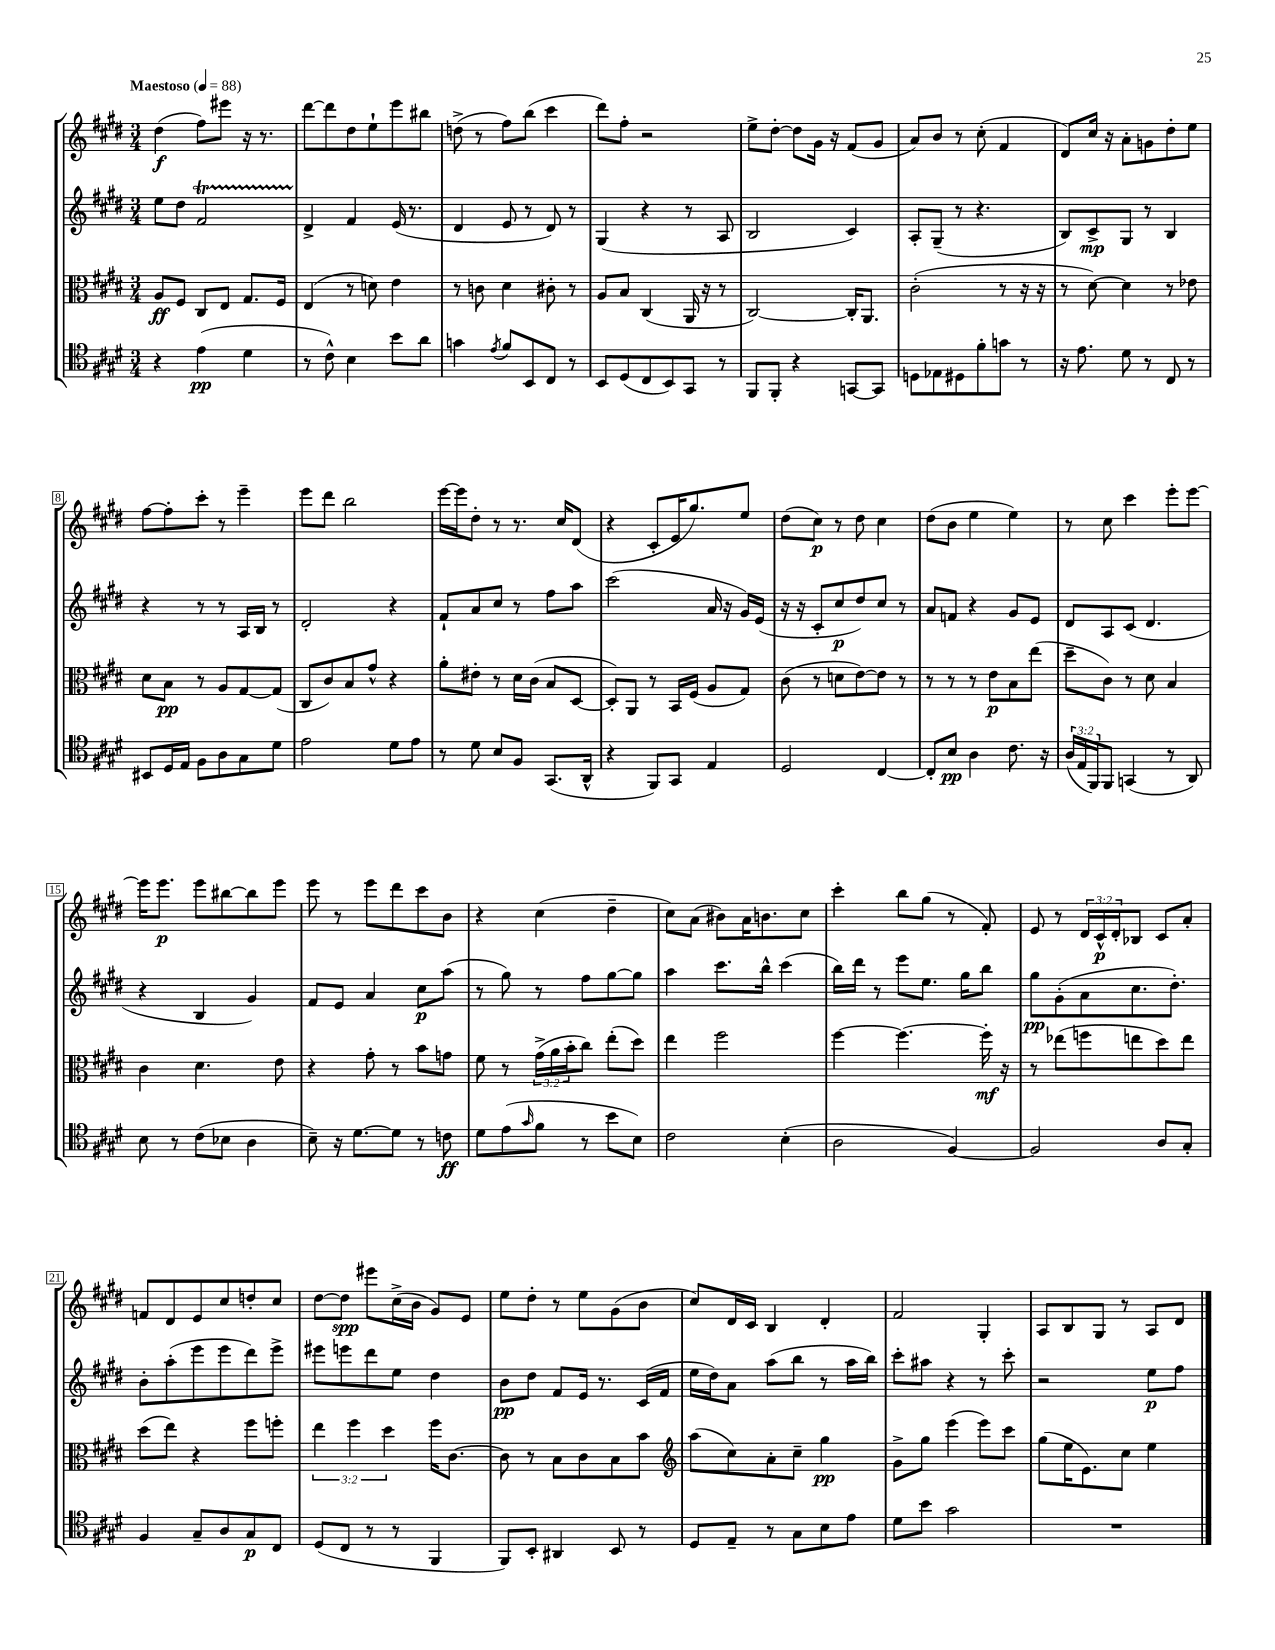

**kern	**kern	**kern	**kern
*staff4	*staff3	*staff2	*staff1
*clefC4	*clefC3	*clefG2	*clefG2
*k[f#c#g#d#]	*k[f#c#g#d#]	*k[f#c#g#d#]	*k[f#c#g#d#]
*M3/4	*M3/4	*M3/4	*M3/4
*MM88	*MM88	*MM88	*MM88
4r	8A/L	8ee\L	(4dd#\
.	8F#/J	8dd#\J	.
(4e\	8C#/L	2f#/	8ff#\L)
.	8E/J	.	8eee#\J
4d#\	8.G#/L	.	16r
.	.	.	8.r
.	16F#/Jk	.	.
=	=	=	=
8r	(4E/	4d#^/	[8ddd#\L
8c#^^\)	.	.	8ddd#\]
4B\	8r	4f#/	8dd#\
.	8d\)	.	8ee`\
8b\L	4e\	(16e/	8eee\
.	.	8.r	.
8a\J	.	.	8bb#\J
=	=	=	=
4g\	8r	4d#/	(8dd^\
.	8c\	.	8r
8qe/	.	.	.
8f#/L	4d#\	8e/	8ff#\L)
8BB/	.	8r	(8bb\J
8C#/J	8c#'\	8d#/)	4ccc#\
8r	8r	8r	.
=	=	=	=
8BB/L	8A/L	(4G#/	8ddd#\L)
(8D#/	8B/J	.	8ff#'\J
8C#/	(4C#/	4r	2r
8BB/)	.	.	.
8GG#/J	16AA/	8r	.
.	16r	.	.
8r	8r	8A/	.
=	=	=	=
8FF#/L	[2C#/)	2B/	8ee^\L
8FF#'/J	.	.	[8dd#'\J
4r	.	.	8dd#\]L
.	.	.	16g#\Jk
.	.	.	16r
[8GG/L	16C#'/]LK	4c#/)	(8f#/L
.	8.AA/J	.	.
8GG/]J	.	.	8g#/J
=	=	=	=
8D\L	(2c#'\	8A'/L	8a/L)
8E-\	.	(8G#~/J	8b/J
8D#\	.	8r	8r
8f#'\	.	4.r	(8cc#'\
8g\J	8r	.	4f#/
8r	16r	.	.
.	16r	.	.
=	=	=	=
16r	8r	8B/L)	8d#/L)
8.e\	.	.	.
.	[8d#\)	8c#^/	16cc#/Jk
.	.	.	16r
8d#\	4d#\]	8G#/J	8a'\L
8r	.	8r	8g\
8C#/	8r	4B/	8dd#'\
8r	8e-\	.	8ee\J
=	=	=	=
8BB#/L	8d#\L	4r	[8ff#\L
16D#/L	8B\J	.	8ff#'\]
16E/JJ	.	.	.
8F#\L	8r	8r	8ccc#'\J
8A\	8A/L	8r	8r
8G#\	[8G#/	16A/LL	4eee~\
.	.	16B/JJ	.
8d#\J	(8G#/]J	8r	.
=	=	=	=
2e\	8C#/L	2d#'/	8eee\L
.	8c#/)	.	8ddd#\J
.	8B/	.	2bb\
.	8g#^^/J	.	.
8d#\L	4r	4r	.
8e\J	.	.	.
=	=	=	=
8r	8a'\L	8f#`/L	[16eee\LL
.	.	.	16eee\]J
8d#\	8e#'\J	8a/	8dd#'\J
8B/L	8r	8cc#/J	8r
8F#/J	16d#\LL	8r	8.r
.	(16c#\JJ	.	.
(8.GG#/L	8B/L	8ff#\L	.
.	.	.	16cc#/LK
.	[8D#/J	8aa\J	(8d#/J
16AA^^/Jk	.	.	.
=	=	=	=
4r	8D#'/]L)	(2ccc#\	4r
.	8AA/J	.	.
8FF#/L)	8r	.	8c#'/L
8GG#/J	16BB/LL	.	16e/K
.	(16F#/JJ	.	8.gg#/)
4E/	8A/L	16a/	.
.	.	16r	.
.	8G#/J)	16g#/LL)	8ee/J
.	.	(16e/JJ	.
=	=	=	=
2D#/	(8c#\	16r	(8dd#\L
.	.	16r	.
.	8r	8c#'/L	8cc#\J)
.	8d\L	8cc#/	8r
.	[8e\)	8dd#/)	8dd#\
[4C#/	8e\]J	8cc#/J	4cc#\
.	8r	8r	.
=	=	=	=
8C#'/]L	8r	8a/L	(8dd#\L
8B/J	8r	8f/J	8b\J
4A\	8r	4r	4ee\
.	8e\L	.	.
8.c#\	8B\	8g#/L	4ee\)
.	(8ee\J	8e/J	.
16r	.	.	.
=	=	=	=
(24A/LL	8dd#~\L	8d#/L	8r
24E/	.	.	.
24FF#/J)	.	.	.
8FF#/J	8c#\J)	8A/	8cc#\
(4GG/	8r	(8c#/J	4ccc#\
.	8d#\	4.d#/	.
8r	4B/	.	8eee'\L
8AA/)	.	.	[8eee\J
=	=	=	=
8B\	4c#\	4r	16eee\]LK
.	.	.	8.eee\J
8r	.	.	.
(8c#\L	4.d#\	4B/	8eee\L
8B-\J	.	.	[8bb#\
4A\	.	4g#/)	8bb#\]
.	8e\	.	8eee\J
=	=	=	=
8B~\)	4r	8f#/L	8eee\
16r	.	8e/J	8r
[8.d#\L	.	.	.
.	8g#'\	4a/	8eee\L
8d#\]J	8r	.	8ddd#\
8r	8b\L	8cc#\L	8ccc#\
8c\	8g\J	(8aa\J	8b\J
=	=	=	=
8d#\L	8f#\	8r	4r
(8e\	8r	8gg#\)	.
16qqg#/	.	.	.
8f#\J	(24g#^\LL	8r	(4cc#\
.	24a\	.	.
.	24b'\J	.	.
8r	8cc#\J)	8ff#\L	.
8b\L	(8ee'\L	[8gg#\	4dd#~\
8B\J)	8dd#\J)	8gg#\]J	.
=	=	=	=
2c#\	4ee\	4aa\	8cc#\L)
.	.	.	(8a\J
.	2ff#\	8.ccc#\L	8b#\L)
.	.	.	16a\K
.	.	16bb^^\Jk	8.b\
(4B'\	.	(4ccc#\	.
.	.	.	8cc#\J
=	=	=	=
2A\	[4ff#\	16bb\LL)	4ccc#'\
.	.	16ddd#\JJ	.
.	.	8r	.
.	4.ff#\_	8eee\L	8bb\L
.	.	8.ee\J	(8gg#\J
[4F#/)	.	.	8r
.	.	16gg#\LK	.
.	16ff#'\]	8bb\J	8f#'/)
.	16r	.	.
=	=	=	=
2F#/]	8r	8gg#\L	8e/
.	(8ee-\L	(8g#'\	8r
.	8ff\	8a\	24d#/LL
.	.	.	24c#^^/
.	.	.	24d#'/J
.	8ee\	8.cc#\	8B-/J
8A/L	8dd#\)	.	8c#/L
.	.	8.dd#'\J)	.
8G#'/J	8ee\J	.	8a'/J
=	=	=	=
4F#/	(8dd#\L	8b'\L	8f/L
.	8ee\J)	(8aa'\	8d#/
8G#~/L	4r	8eee\	8e/
8A/	.	8eee\	8cc#/
8G#/	8ff#\L	8ddd#\)	8dd'/
8C#/J	8ff'\J	8eee^\J	8cc#/J
=	=	=	=
(8D#/L	6ee\	8eee#\L	[8dd#\L
8C#/J	.	8eee\	8dd#\]J
.	6ff#\	.	.
8r	.	8ddd#\	8eee#\L
.	6dd#\	.	.
8r	.	8ee\J	(16cc#^\L
.	.	.	16b\JJ
4FF#/	16ff#\LK	4dd#\	8g#/L)
.	[8.c#\J	.	.
.	.	.	8e/J
=	=	=	=
8FF#/L)	8c#\]	8b\L	8ee\L
8BB'/J	8r	8dd#\J	8dd#'\J
4AA#/	8B\L	8f#/L	8r
.	8c#\	16e/Jk	8ee\L
.	.	8.r	.
8BB/	8B\	.	(8g#\
8r	8b\J	(16c#/LL	8b\J
.	.	16f#/JJ	.
=	=	=	=
*	*clefG2	*	*
8D#/L	(8aa\L	16ee\LL	8cc#/L)
.	.	16dd#\J)	.
8E~/J	8cc#\)	8a\J	16d#/L
.	.	.	16c#/JJ
8r	8a'\	(8aa\L	4B/
8G#\L	8cc#~\J	8bb\J	.
8B\	4gg#\	8r	4d#'/
8e\J	.	16aa\LL	.
.	.	16bb\JJ)	.
=	=	=	=
8d#\L	8g#^\L	8ccc#'\L	2f#/
8b\J	8gg#\J	8aa#\J	.
2g#\	(4eee\	4r	.
.	8eee\L)	8r	4G#'/
.	8ccc#\J	8ccc#'\	.
=	=	=	=
2.r	(8gg#\L	2r	8A/L
.	16ee\K	.	8B/
.	8.e\)	.	.
.	.	.	8G#/J
.	8cc#\J	.	8r
.	4ee\	8ee\L	8A/L
.	.	8ff#\J	8d#/J
==	==	==	==
*-	*-	*-	*-
